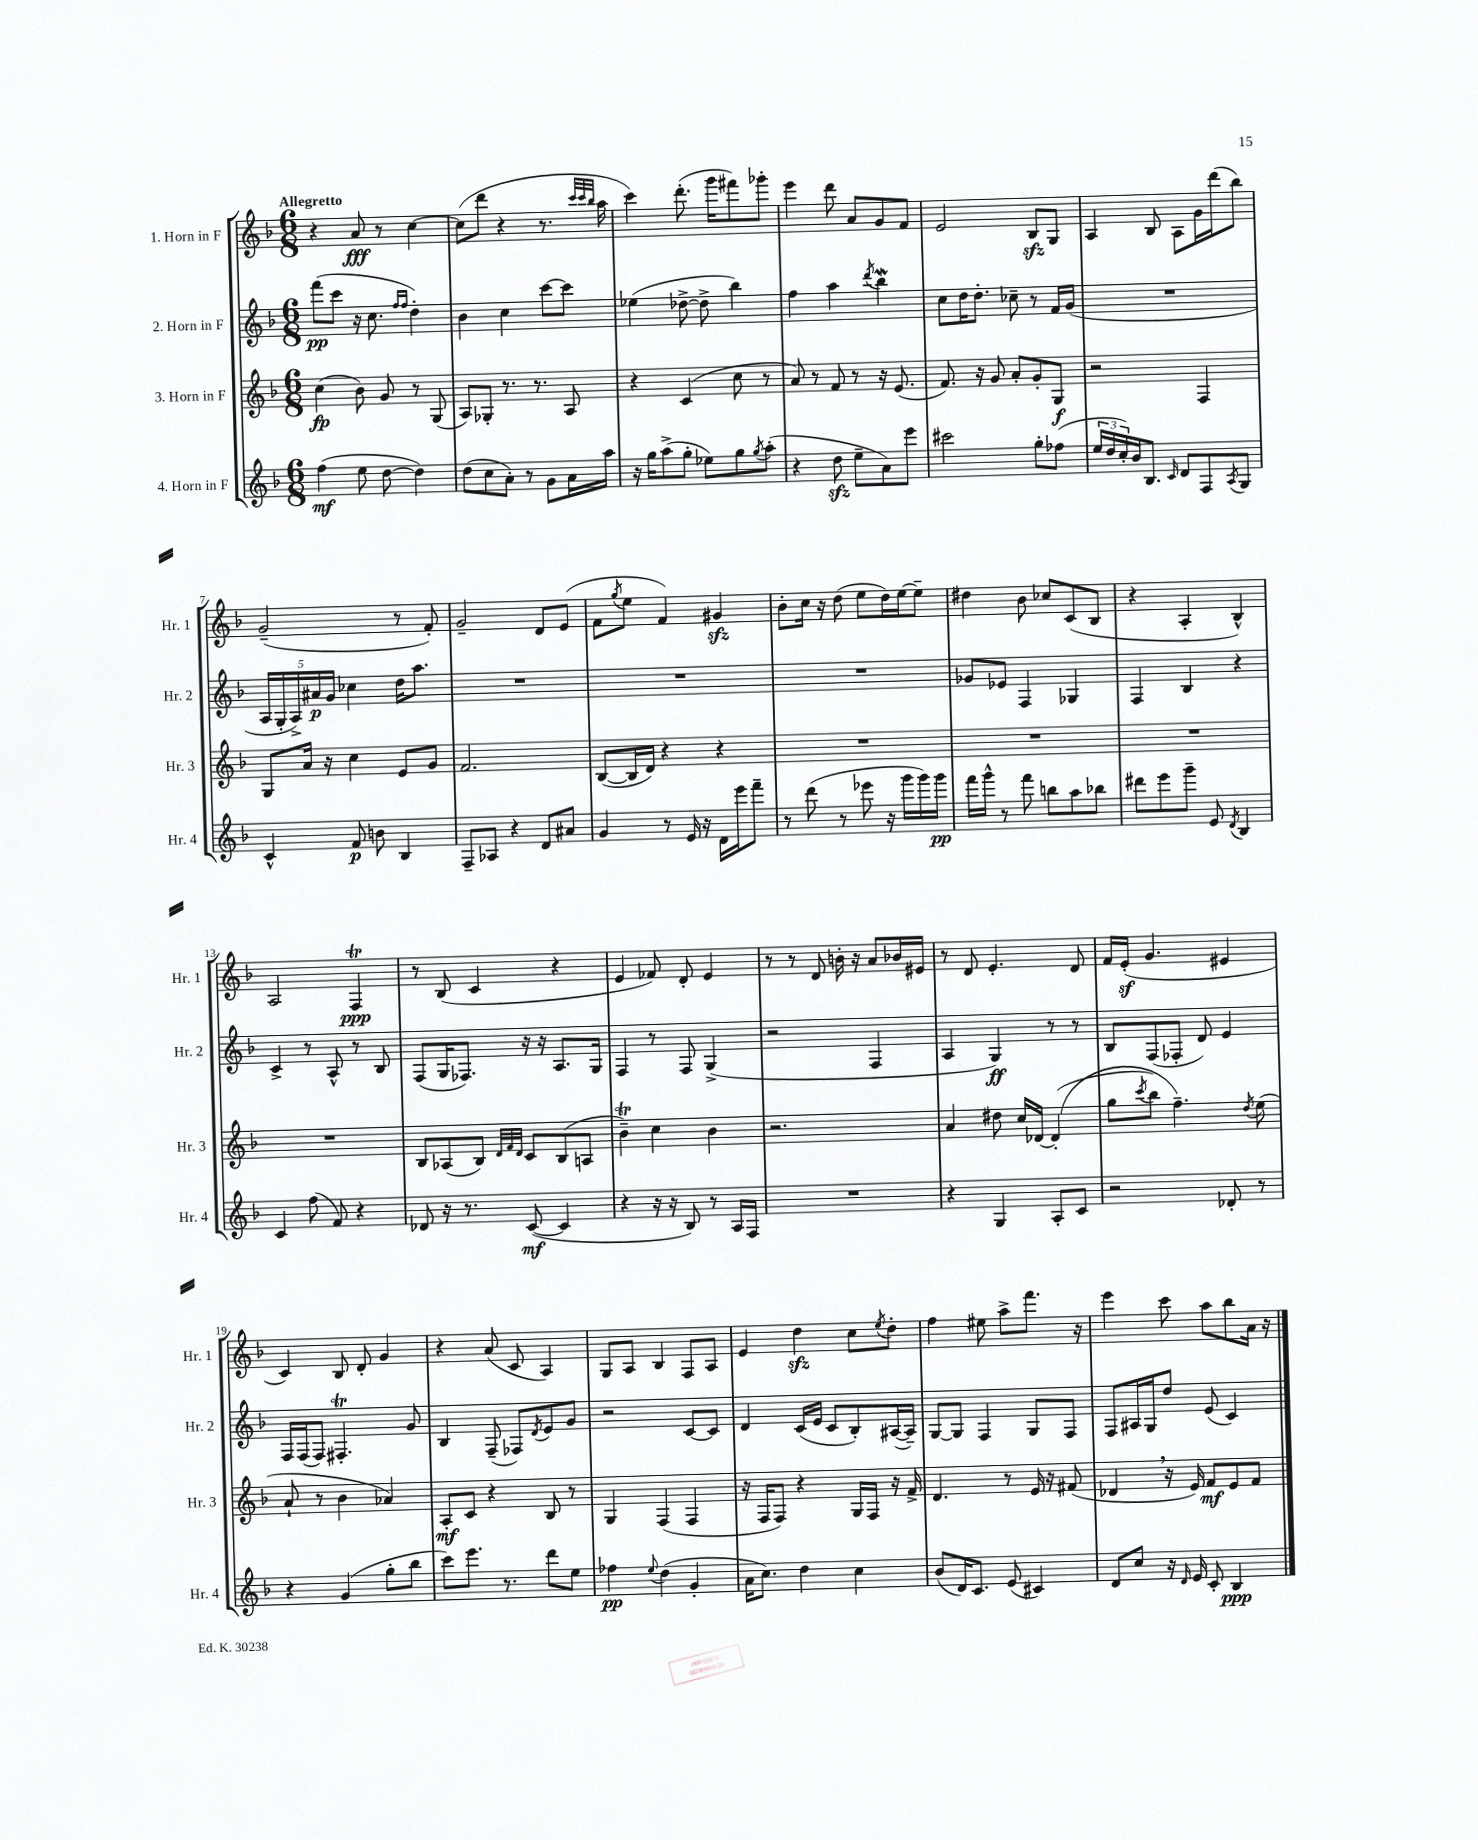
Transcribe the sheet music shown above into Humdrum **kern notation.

**kern	**kern	**kern	**kern
*staff4	*staff3	*staff2	*staff1
*clefG2	*clefG2	*clefG2	*clefG2
*k[b-]	*k[b-]	*k[b-]	*k[b-]
*M6/8	*M6/8	*M6/8	*M6/8
(4ff	(4cc	(8fff	4r
.	.	8ccc	.
8ee	8b-)	16r	8a
.	.	8.cc	.
[8dd	8g	.	8r
.	.	16qqff	.
.	.	16qqff	.
4dd])	8r	4dd')	[4cc
.	(8G	.	.
=	=	=	=
(8dd	8A)	4b-	(8cc]
8cc	8G-'	.	8ddd
8a')	8.r	4cc	4r
8r	.	.	.
.	8.r	.	.
8g	.	[8ccc	8.r
16a	8A	8ccc]	.
.	.	.	32qqccc
.	.	.	32qqccc
.	.	.	32qqbb-
16aa	.	.	16aa
=	=	=	=
16r	4r	(4ee-	4ccc)
16gg	.	.	.
(8aa^	.	.	.
8gg'	(4c	[8dd-^	(8.ddd'
8ee-)	.	8dd-^]	.
.	.	.	16ggg
8gg	8cc	4bb-)	8fff#)
8qgg	.	.	.
(8aa'	8r	.	8ggg-'
=	=	=	=
4r	8a)	4ff	4eee
.	8r	.	.
8dd	8f	4aa	8ddd
8ee~	8r	.	8a
.	.	8qddd	.
8a)	16r	4bb-	8g
.	(8.e	.	.
8eee	.	.	8f
=	=	=	=
2ccc#	8.f)	8cc	2e
.	.	16dd	.
.	16r	8.dd'	.
.	8g	.	.
.	8a'	8cc-~	.
8gg'	8g'	8r	8B-
(8ff-	8G	16f	8G
.	.	(16g	.
=	=	=	=
24ee	2r	2.r	4A
24dd	.	.	.
24cc')	.	.	.
16b-	.	.	.
8.B-	.	.	.
.	.	.	8B-
16qqc	.	.	.
8d	.	.	8A
8F	4F	.	16g
.	.	.	(16ddd
8qA	.	.	.
8G	.	.	8bb-)
=	=	=	=
4c^^	8G	20A	(2g~
.	.	20G'	.
.	.	20A^)	.
.	16a	.	.
.	.	20a#	.
.	16r	.	.
.	.	20g	.
8f	4cc	4cc-	.
8b	.	.	.
4B-	8e	16dd	8r
.	.	8.aa	.
.	8g	.	8f')
=	=	=	=
8F~	2.f	2.r	2g~
8A-	.	.	.
4r	.	.	.
8d	.	.	8d
8a#	.	.	(8e
=	=	=	=
4g	([8B-	2.r	8f
.	.	.	8qgg
.	16B-]	.	8ee
.	16d)	.	.
8r	4r	.	4f)
16e	.	.	.
16r	.	.	.
16d	4r	.	4g#
16eee	.	.	.
8fff~	.	.	.
=	=	=	=
8r	2.r	2.r	8b-'
(8ddd	.	.	16cc
.	.	.	16r
8r	.	.	(8dd
8eee-	.	.	8ee
16r	.	.	16dd)
16ggg	.	.	[16ee
16ggg)	.	.	8ee~]
16ggg	.	.	.
=	=	=	=
16fff	2.r	8g-	4dd#
16ggg^^	.	.	.
8r	.	8e-	.
8fff	.	4F	8b-
8bb	.	.	8cc-
8aa	.	4G-	(8c
8bb-	.	.	8B-
=	=	=	=
8ddd#	2.r	4F	4r
8eee	.	.	.
8ggg~	.	4B-	4A'
8e	.	.	.
8qd	.	.	.
4B-	.	4r	4B-^^)
=	=	=	=
4c	2.r	4c^	2A
(8ff	.	8r	.
8f)	.	8A^^	.
4r	.	8r	4F
.	.	8B-	.
=	=	=	=
8d-	8B-	(8F	8r
16r	(8A-	16G	(8B-
8.r	.	8.F-)	.
.	8B-)	.	4c
.	32qqd	.	.
.	32qqf	.	.
.	32qqd	.	.
([8c	8c	16r	.
.	.	16r	.
4c]	(8B-	8.A	4r
.	8A	.	.
.	.	16G	.
=	=	=	=
4r	4b-~)	4F	4e
16r	4cc	8r	8f-)
16r	.	.	.
8B-)	.	8F	8d'
8r	4b-	(4G^	4e
16A	.	.	.
16F	.	.	.
=	=	=	=
2.r	2.r	2r	8r
.	.	.	8r
.	.	.	8d
.	.	.	16b'
.	.	.	16r
.	.	4F	8a
.	.	.	16b-
.	.	.	16e#
=	=	=	=
4r	4a	4A	8r
.	.	.	8d
4G	8dd#	4G)	4.e'
.	16cc	.	.
.	[16d-	.	.
8A'	&((4d-']	8r	.
8c	.	8r	8d
=	=	=	=
2r	8gg	8B-	16f
.	.	.	(16e'
.	8qccc	.	.
.	8bb-)	(8F	4.g
.	4.ff~&)	8F-'	.
.	.	8d)	.
8d-'	.	4e	4e#
.	8qdd	.	.
8r	(8ee	.	.
=	=	=	=
4r	8a`	16F	4c)
.	.	(16F	.
.	8r	8F)	.
(4g	4b-	4.F#'	8B-
.	.	.	8d'
8gg'	4a-)	.	4g
8bb-	.	8g	.
=	=	=	=
8ccc)	8A'	4B-	4r
8.eee	8c	.	.
.	4r	(8F~	(8a
8.r	.	.	.
.	.	8F-)	8c
.	.	8qd	.
8ddd	8B-	8e	4A)
8ee	8r	8g	.
=	=	=	=
4ff-	4G	2r	8G
.	.	.	8A
8qqee	.	.	.
(4dd	(4F	.	4B-
4g'	4F	[8c	8F
.	.	8c]	8A
=	=	=	=
16a	16r	4d	4e
8.cc)	16F	.	.
.	8F)	.	.
4dd	4r	(16c	4dd
.	.	16e	.
.	.	8c	.
4cc	16G	8B-')	8cc
.	16F	.	.
.	.	.	8qee
.	16r	([16A#	8dd'
.	16f^	16A#~])	.
=	=	=	=
(8b-	4.d	[8G	4ff
16d)	.	8G]	.
8.c	.	.	.
.	.	4F	8ee#
(8e	8r	.	8aa^
4c#)	16e	8G	8.fff
.	16r	.	.
.	(8f#	8F	.
.	.	.	16r
=	=	=	=
8d	4d-	8F	4eee
8cc	.	16A#	.
.	.	16G	.
16r	16r	8dd	8ccc
16qqd	.	.	.
16e	16e)	.	.
8c'	8f	(8e	8aa
4B-	8e	4c)	8bb-
.	8f	.	16a
.	.	.	16r
==	==	==	==
*-	*-	*-	*-
